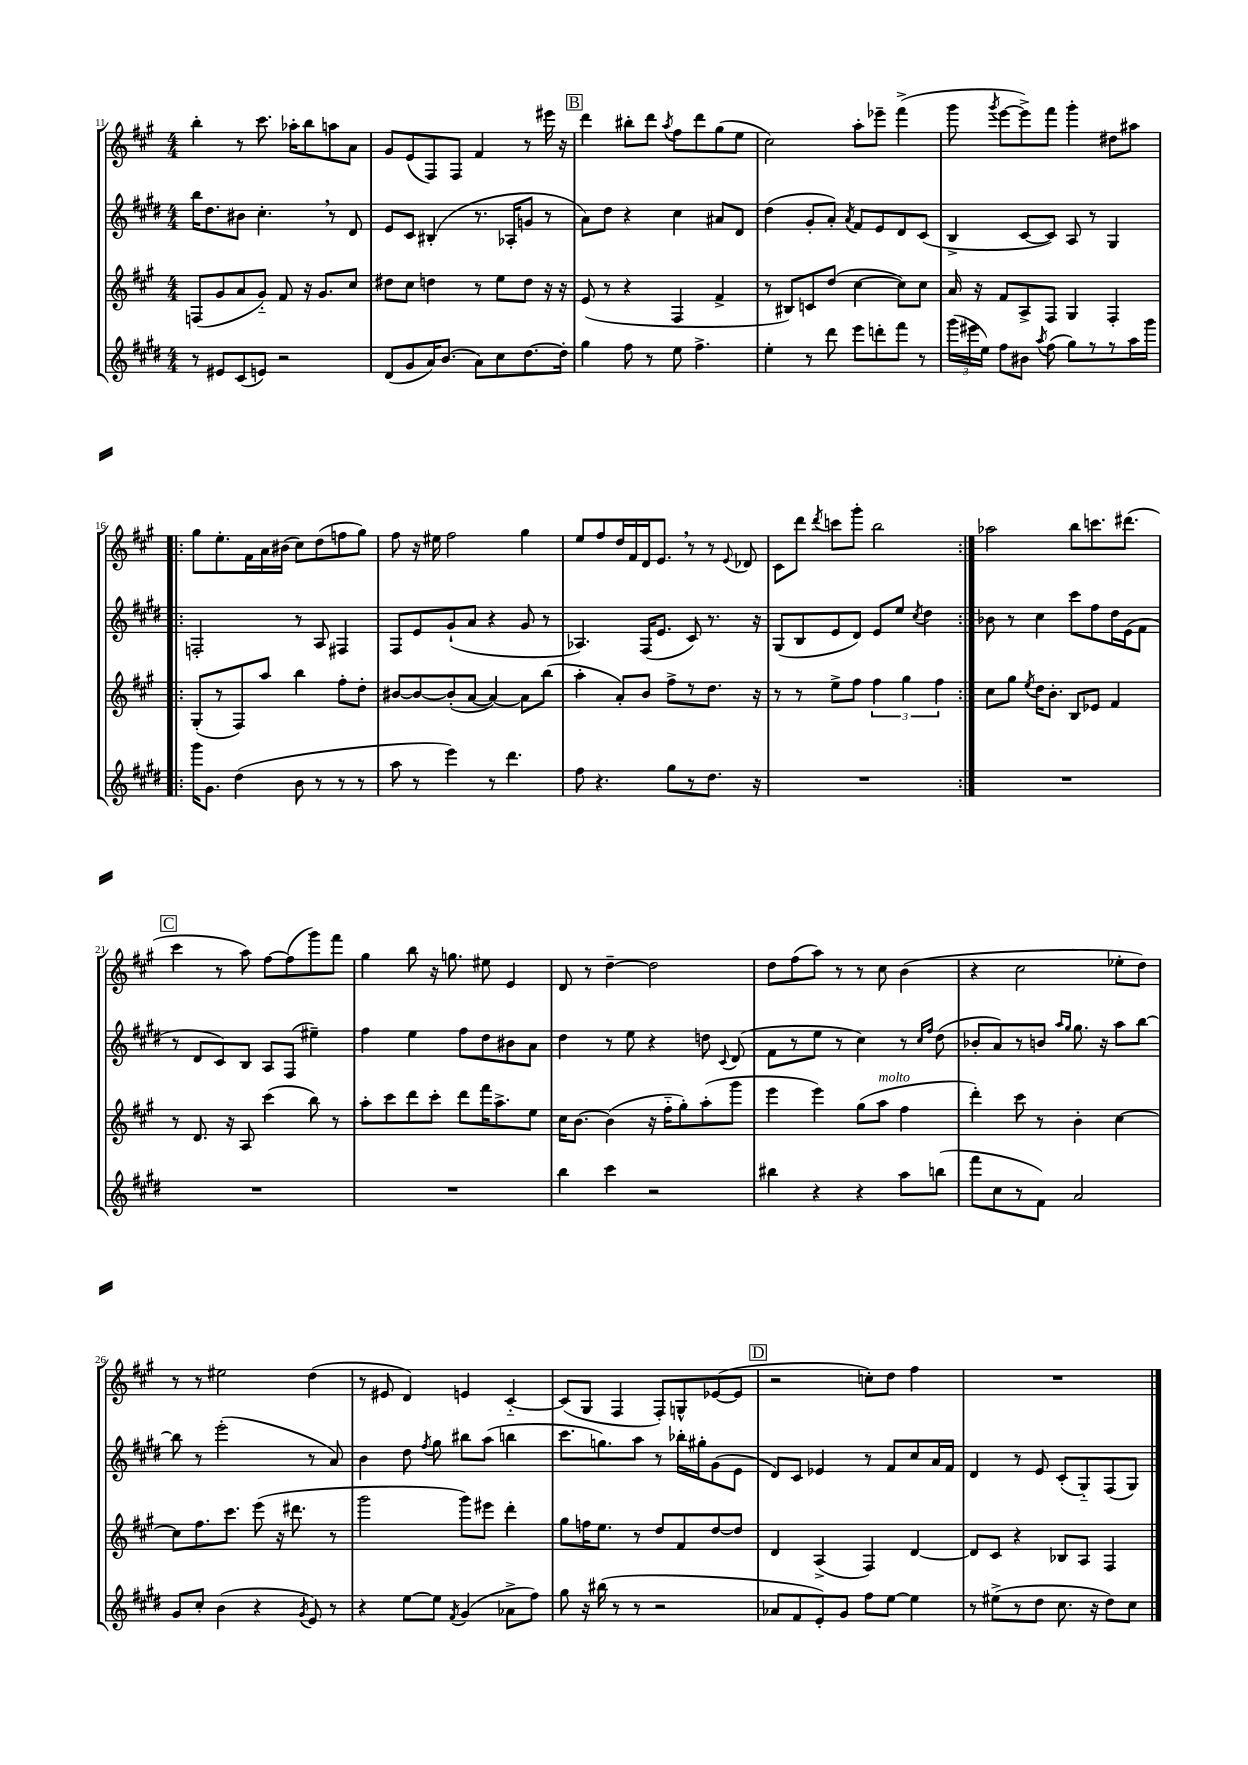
<<
\new StaffGroup <<
\new Staff = "s0" {
    \clef treble \key a \major \numericTimeSignature \time 4/4
    \autoBeamOff b''4-. r8 cis'''8. aes''16[-. b''8 a''8 a'8] |
    gis'8[ e'8( fis8) fis8] fis'4 r8 eis'''16 r16 |
    \mark \markup { \box "B" } d'''4 bis''8[-. d'''8] \acciaccatura { a''8 } fis''8[ d'''8 gis''8( e''8] |
    cis''2) a''8[-. ees'''8]-- fis'''4->( |
    gis'''8 \acciaccatura { gis'''8 } e'''8[~ e'''8->) fis'''8] gis'''4-. dis''8[ ais''8] |
    \repeat volta 2 { gis''8[ e''8.-. fis'16 a'16 bis'16]( cis''8[) d''8( f''8 gis''8]) |
    fis''8 r16 eis''16 fis''2 gis''4 |
    e''8[ fis''8 d''16 fis'16 d'16 e'8.] \breathe r8 r8 \appoggiatura { e'8 } des'8 |
    cis'8[ d'''8] \acciaccatura { d'''8 } c'''8[ gis'''8]-. b''2 | }
    aes''2 b''8[ c'''8. dis'''8.]( |
    \mark \markup { \box "C" } cis'''4 r8 a''8) fis''8[~ fis''8( gis'''8) fis'''8] |
    gis''4 b''8 r16 g''8. eis''8 e'4 |
    d'8 r8 d''4~-- d''2 |
    d''8[ fis''8( a''8]) r8 r8 cis''8 b'4( |
    r4 cis''2 ees''8[-. d''8]) |
    r8 r8 eis''2 d''4( |
    r8 eis'8 d'4) e'4 cis'4~-_ |
    cis'8[( gis8] fis4 fis8[-.) g8-^ ees'8~( ees'8] |
    \mark \markup { \box "D" } r2 c''8[-.) d''8] fis''4 |
    R1 \bar "|." |
}
\new Staff = "s1" {
    \clef treble \key e \major \numericTimeSignature \time 4/4
    \autoBeamOff b''16[ dis''8. bis'8] cis''4.-. \breathe r8 dis'8 |
    e'8[ cis'8] bis4-.( r8. aes16[-. g'8] r8 |
    \mark \markup { \box "B" } a'8[) dis''8] r4 cis''4 ais'8[ dis'8] |
    dis''4( gis'8[-. a'8]-.) \acciaccatura { a'8 } fis'8[ e'8 dis'8 cis'8]( |
    b4-> cis'8[~ cis'8]) a8 r8 gis4 |
    \repeat volta 2 { f2-. r8 a8 fis4 |
    fis8[ e'8 gis'8-!( a'8] r4 gis'8 r8 |
    aes4.) fis16[( e'8.] cis'8) r8. r16 |
    gis8[( b8 e'8 dis'8]) e'8[ e''8] \acciaccatura { cis''8 } dis''4 | }
    bes'8 r8 cis''4 cis'''8[ fis''8 dis''16 e'16( fis'8] |
    \mark \markup { \box "C" } r8 dis'8[ cis'8) b8] a8[ fis8]( eis''4--) |
    fis''4 e''4 fis''8[ dis''8 bis'8 a'8] |
    dis''4 r8 e''8 r4 d''8 \appoggiatura { cis'8 } dis'8( |
    fis'8[ r8 e''8] r8 cis''4) r8 \grace { cis''16[ fis''16] } dis''8( |
    bes'8[-. a'8) r8 b'8] \grace { a''16[ gis''16] } gis''8. r16 a''8[ b''8]~ |
    b''8 r8 e'''2-.( r8 a'8) |
    b'4 dis''8 \acciaccatura { fis''8 } gis''8 bis''8[ a''8]( b''4 |
    cis'''8.[ g''8.) a''8] r8 bes''16[-. gis''16-. gis'8( e'8] |
    \mark \markup { \box "D" } dis'8[) cis'8] ees'4 r8 fis'8[ cis''8 a'16 fis'16] |
    dis'4 r8 e'8 cis'8[-.( gis8-_) fis8( gis8]) \bar "|." |
}
\new Staff = "s2" {
    \clef treble \key a \major \numericTimeSignature \time 4/4
    \autoBeamOff f8[( gis'8 a'8 gis'8]-_) fis'8 r16 gis'8.[ cis''8] |
    dis''8[ cis''8] d''4 r8 e''8[ d''8] r16 r16 |
    \mark \markup { \box "B" } e'8( r8 r4 fis4 fis'4-> |
    r8 bis8[) c'8 d''8]( cis''4~ cis''8[) cis''8] |
    a'16 r16 fis'8[ a8-> fis8] gis4 fis4-. |
    \repeat volta 2 { gis8[-.( r8 fis8) a''8] b''4 fis''8[-. d''8]-. |
    bis'8[~ bis'8~ bis'8-.( a'8]~ a'4~) a'8[ b''8]( |
    a''4-. a'8[-.) b'8] fis''8[-> r8 d''8.] r16 |
    r8 r8 e''8[-> fis''8] \tuplet 3/2 { fis''4 gis''4 fis''4 } | }
    cis''8[ gis''8] \acciaccatura { e''8 } d''16[ b'8.]-. b8[ ees'8] fis'4 |
    \mark \markup { \box "C" } r8 d'8. r16 a8 cis'''4( b''8) r8 |
    a''8[-. cis'''8 d'''8 cis'''8]-. d'''8[ fis'''16 a''8.-> e''8] |
    cis''16[ b'8.]~ b'4( r16 fis''16[-_ gis''8-.) a''8-.( gis'''8] |
    e'''4 e'''4) gis''8[( a''8]^\markup { \italic "molto" } fis''4 |
    d'''4-.) cis'''8 r8 b'4-. cis''4~ |
    cis''8[ fis''8. cis'''8.] e'''8( r16 dis'''8. r8 |
    gis'''2 gis'''8[) eis'''8] d'''4-. |
    gis''8[ f''16 e''8.] r8 d''8[ fis'8 d''8~ d''8] |
    \mark \markup { \box "D" } d'4 a4->( fis4) d'4~ |
    d'8[ cis'8] r4 bes8[ a8] fis4 \bar "|." |
}
\new Staff = "s3" {
    \clef treble \key e \major \numericTimeSignature \time 4/4
    \autoBeamOff r8 eis'8[ cis'8( e'8]) r2 |
    dis'8[( gis'8 a'16) b'8.]( a'8[) cis''8 dis''8.~ dis''16]-. |
    \mark \markup { \box "B" } gis''4 fis''8 r8 e''8 fis''4.-> |
    e''4-. r8 dis'''8 e'''8[ d'''8-. fis'''8] r8 |
    \tuplet 3/2 { gis'''16[( eis'''16 e''16]) } fis''8[ bis'8] \acciaccatura { a''8 } fis''8( gis''8[) r8 r8 a''16 gis'''16] |
    \repeat volta 2 { gis'''16[ gis'8.] dis''4( b'8 r8 r8 r8 |
    a''8 r8 e'''4) r8 dis'''4. |
    fis''8 r4. gis''8[ r8 dis''8.] r16 |
    R1 | }
    R1 |
    \mark \markup { \box "C" } R1 |
    R1 |
    b''4 cis'''4 r2 |
    bis''4 r4 r4 a''8[ b''8]( |
    fis'''8[ cis''8 r8 fis'8]) a'2 |
    gis'8[ cis''8]-. b'4( r4 \acciaccatura { gis'8 } e'8) r8 |
    r4 e''8[~ e''8] \acciaccatura { fis'8 } gis'4( aes'8[-> fis''8]) |
    gis''8 r16 bis''16( r8 r8 r2 |
    \mark \markup { \box "D" } aes'8[ fis'8 e'8-.) gis'8] fis''8[ e''8]~ e''4 |
    r8 eis''8[->( r8 dis''8] cis''8. r16 dis''8[) cis''8] \bar "|." |
}
>>
>>
\layout { \context { \Score currentBarNumber = #11 } }
